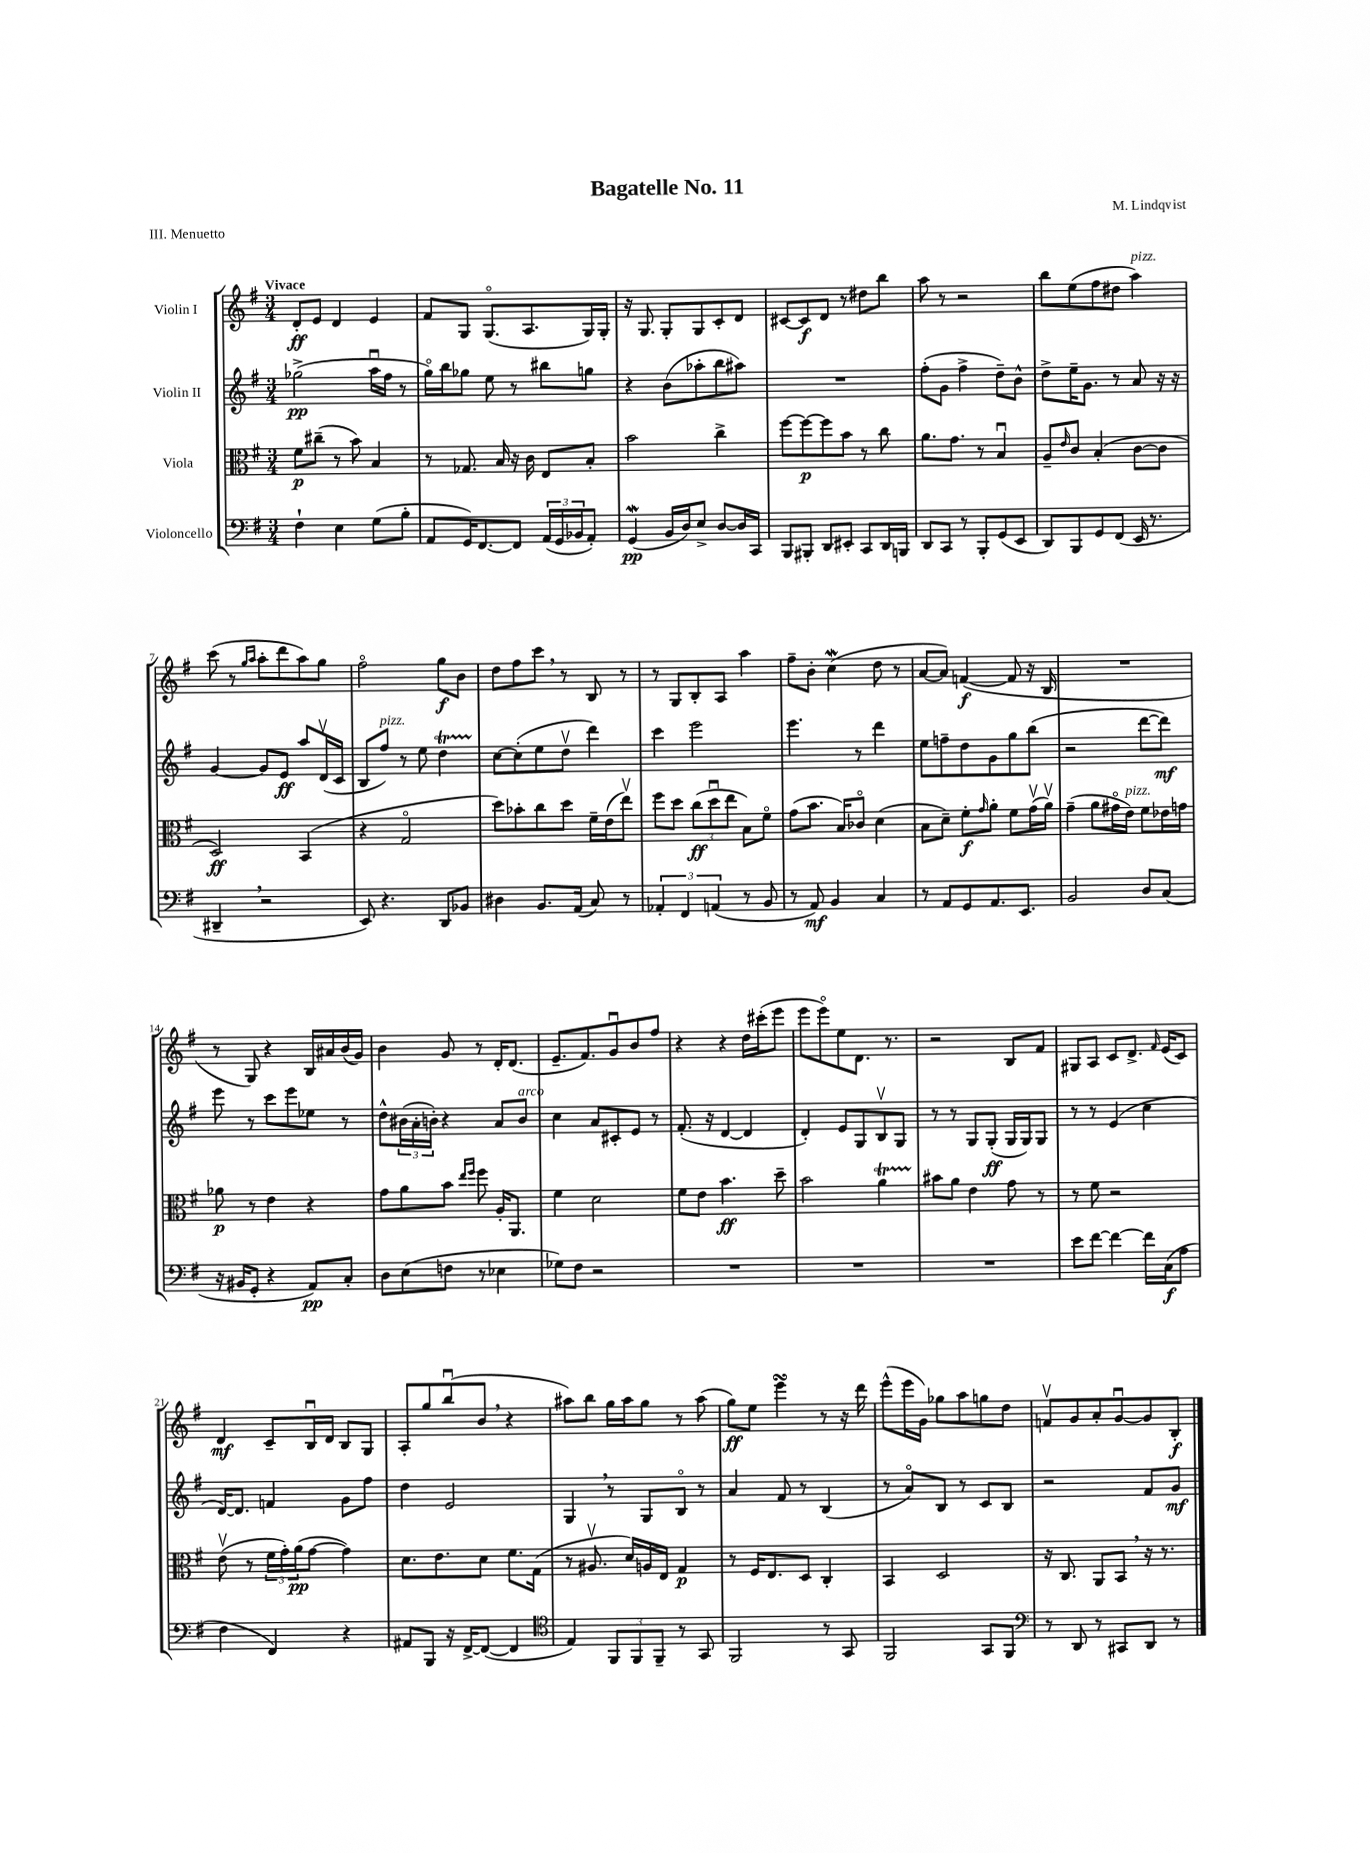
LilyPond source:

\header { title = "Bagatelle No. 11" composer = "M. Lindqvist" piece = "III. Menuetto" }
<<
\new StaffGroup <<
\new Staff = "s0" \with { instrumentName = "Violin I" } {
    \clef treble \key g \major \numericTimeSignature \time 3/4 \tempo "Vivace"
    d'8-.\ff e'8 d'4 e'4 |
    fis'8 g8 g8.\flageolet( a8. g16) g16-. |
    r16 g8. g8-. g8 c'8-. d'8 |
    cis'8~ cis'8\f d'8 r8 dis''8 b''8 |
    a''8 r8 r2 |
    b''8 e''8( fis''8 dis''8 a''4^\markup { \italic "pizz." }) |
    c'''8( r8 \grace { g''16 a''16 } a''8-. d'''8 a''8) g''8 |
    fis''2\flageolet g''8\f b'8 |
    d''8 fis''8 c'''8 \breathe r8 b8 r8 |
    r8 g8 b8-. a8 a''4 |
    fis''8-- b'8-. c''4\mordent( d''8 r8 |
    a'8~ a'8) f'4~\f( f'8 r16 b16 |
    R2. |
    r8 g8) r4 b16 ais'16 b'16( g'16) |
    b'4 g'8 r8 d'16-. d'8.( |
    e'8.-- fis'8.) g'8\downbow b'8 fis''8 |
    r4 r4 d''16 cis'''16-.( e'''8 |
    e'''8 e'''8\flageolet) e''8 d'8. r8. |
    r2 b8 fis'8 |
    gis8 a8 c'8 d'8.-> \grace { fis'16 } e'16( c'8) |
    d'4\mf c'8-- b16\downbow d'16 b8 g8 |
    a8-. g''8 b''8\downbow( b'8 \breathe r4 |
    ais''8) b''8 g''16 ais''16 g''8 r8 ais''8( |
    g''8\ff) e''8 e'''4\turn r8 r16 d'''16 |
    e'''8-^( e'''16 g'16) ges''8 a''8 g''8 d''8 |
    f'8\upbow g'8 a'8-. g'8~\downbow g'8 b8-.\f \bar "|." |
}
\new Staff = "s1" \with { instrumentName = "Violin II" } {
    \clef treble \key g \major \numericTimeSignature \time 3/4
    ges''2->\pp( a''16\downbow fis''16 r8 |
    g''16\flageolet) b''16 ges''8 e''8 r8 bis''8 g''8 |
    r4 b'8( aes''8-. b''8 ais''8) |
    R2. |
    fis''8-.( g'8 fis''4-> d''8--) b'8-^ |
    d''8-> e''16-- g'8. r8 a'8 r16 r16 |
    g'4~ g'8 e'8\ff a''8 d'16\upbow( c'16 |
    b8 fis''8^\markup { \italic "pizz." }) r8 e''8 d''4\startTrillSpan |
    c''8~\stopTrillSpan c''8-.( e''8 d''8\upbow d'''4) |
    c'''4 e'''2 |
    e'''4. r8 d'''4 |
    e''8 f''8-- d''8 g'8 g''8 b''8( |
    r2 d'''8~ d'''8\mf) |
    e'''8 r8 c'''8 e'''8 ees''8 r8 |
    d''8-^ \tuplet 3/2 { bis'16( a'16-. b'16-.) } r4 a'8 b'8^\markup { \italic "arco" } |
    c''4 a'8 cis'8-. e'8 r8 |
    fis'8.-.( r16 d'4~ d'4 |
    d'4-.) e'8 g8 b8\upbow g8 |
    r8 r8 g8 g8-.\ff( g16 g16) g8 |
    r8 r8 e'4( c''4 |
    d'16~) d'8. f'4 g'8 fis''8 |
    d''4 e'2 |
    g4 \breathe r8 g8 b8\flageolet r8 |
    a'4 fis'8 r8 b4( |
    r8 a'8\flageolet) b8 r8 c'8 b8 |
    r2 fis'8 g'8\mf \bar "|." |
}
\new Staff = "s2" \with { instrumentName = "Viola" } {
    \clef alto \key g \major \numericTimeSignature \time 3/4
    fis'8\p cis''8--( r8 b'8) b4 |
    r8 ges8. b16 r16 c'16 e8 b8-. |
    b'2 c''4-> |
    fis''8~ fis''8~\p fis''8 b'8 r8 c''8 |
    a'8. g'8. r8 b4\downbow |
    a8-- \grace { e'16 } c'8 b4-.( c'8~ c'8 |
    d2\ff) b,4( |
    r4 g2\flageolet |
    d''8) bes'8-. c''8 d''8 fis'16-- e'16( e''8\upbow) |
    fis''8 d''8 \tuplet 3/2 { c''8\ff( d''8\downbow e''8 } b8) fis'8\flageolet |
    g'8( b'8. b16) ces'8\flageolet d'4( |
    b8 d'8--) fis'8-.\f \grace { g'16 } a'8-. fis'8 g'16\upbow( a'16\upbow) |
    g'4--( a'8 gis'16\flageolet e'16^\markup { \italic "pizz." }) fis'8 ees'16 g'16 |
    aes'8\p r8 e'4 r4 |
    g'8 a'8 b'8 \grace { e''16 fis''16 } fis''8 a16-. a,8. |
    fis'4 d'2 |
    fis'8 e'8 b'4.\ff d''8-- |
    b'2 a'4\startTrillSpan |
    bis'8\stopTrillSpan a'8 e'4 g'8 r8 |
    r8 fis'8 r2 |
    e'8\upbow( r8 \tuplet 3/2 { fis'16 g'16-.) a'16\pp( } g'8~ g'4) |
    d'8. e'8. d'8 fis'8. g16( |
    r8 ais8.\upbow d'16) a16 e16 g4\p |
    r8 fis16 e8. d8 c4-. |
    b,4 d2 |
    r16 c8. a,8 b,8 \breathe r16 r8. \bar "|." |
}
\new Staff = "s3" \with { instrumentName = "Violoncello" } {
    \clef bass \key g \major \numericTimeSignature \time 3/4
    fis4-! e4 g8( b8-. |
    a,8 g,16) fis,8.~ fis,8 \tuplet 3/2 { a,16( g,16 bes,16 } a,8-.) |
    g,4\mordent\pp( b,16 d16) e8-> d8~ d16 c,16 |
    b,,8 bis,,8-. d,8 eis,8-. c,8 d,16 b,,16 |
    d,8 c,8 r8 b,,8-. g,8( e,8 |
    d,8) b,,8 g,8 fis,8( e,16 r8. |
    dis,4-- \breathe r2 |
    e,8) r4. d,8 bes,8 |
    dis4 b,8. a,16( c8) r8 |
    \tuplet 3/2 { aes,4-. fis,4 a,4( } r8 b,8 |
    r8 a,8\mf) b,4 c4 |
    r8 a,8 g,8 a,8. e,8. |
    b,2 d8 c8( |
    r16 bis,16 g,8-. r4 a,8\pp) c8-. |
    d8 e8( f8 r8 ees4 |
    ges8) fis8 r2 |
    R2. |
    R2. |
    R2. |
    e'8 fis'8~ fis'4~ fis'16 c16\f( a8 |
    fis4 fis,4) r4 |
    ais,8 b,,8 r16 fis,16~-> fis,8~( fis,4 |
    \clef tenor e4) \tuplet 3/2 { fis,8 fis,8 fis,8-- } r8 g,8 |
    fis,2 r8 g,8 |
    fis,2 g,8 fis,8 |
    \clef bass r8 d,8 r8 cis,8 d,8 r8 \bar "|." |
}
>>
>>
